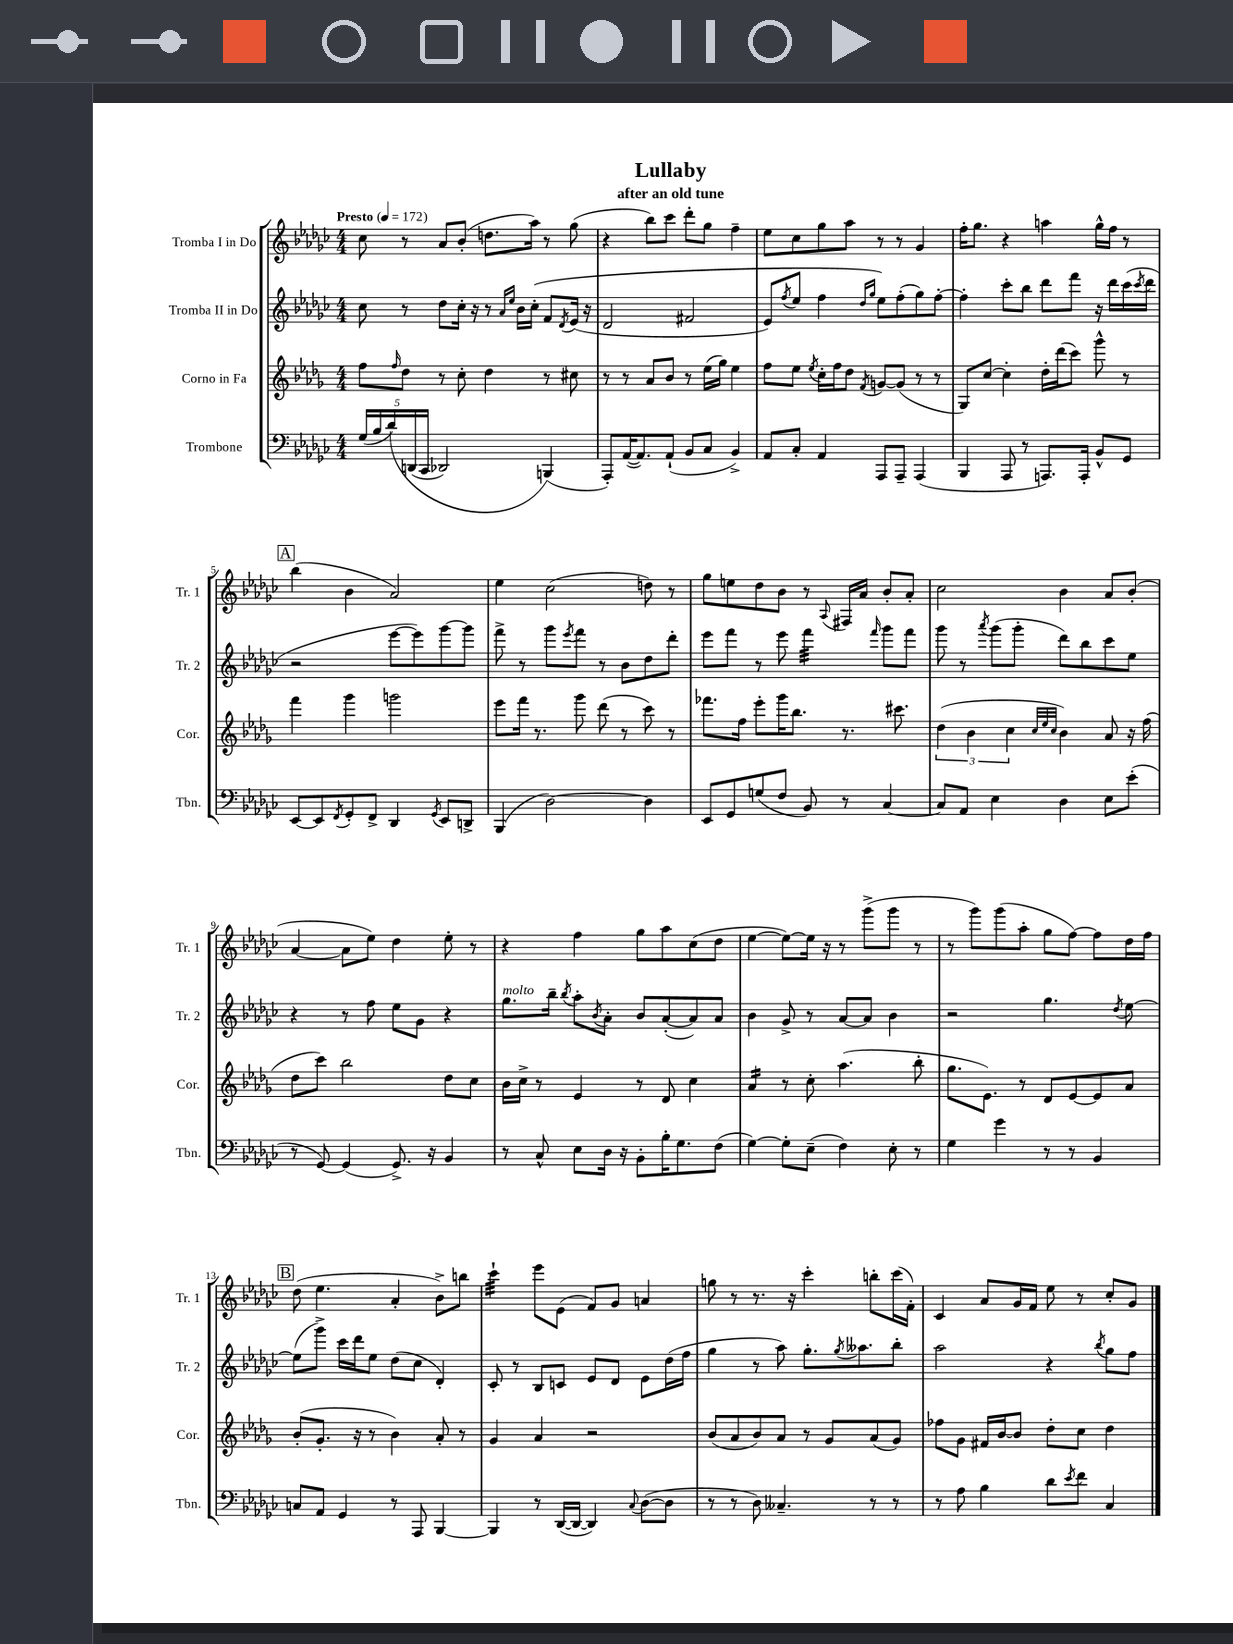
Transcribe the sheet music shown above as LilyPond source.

\header { title = "Lullaby" subtitle = "after an old tune" }
<<
\new StaffGroup <<
\new Staff = "s0" \with { instrumentName = "Tromba I in Do" shortInstrumentName = "Tr. 1" } {
    \clef treble \key ges \major \numericTimeSignature \time 4/4 \tempo "Presto" 4 = 172
    ces''8 r8 aes'8 bes'8-.( d''8. aes''16) r8 ges''8( |
    r4 bes''8) ces'''8 des'''8-. ges''8 f''4-- |
    ees''8 ces''8 ges''8 aes''8 r8 r8 ges'4 |
    f''16-. ges''8. r4 a''4 ges''16-^ f''16 r8 |
    \mark \markup { \box "A" } bes''4( bes'4 aes'2) |
    ees''4 ces''2( d''8) r8 |
    ges''8 e''8 des''8 bes'8 r8 \appoggiatura { aes8 } fis16 aes'16 bes'8-. aes'8-. |
    ces''2 bes'4 aes'8 bes'8-.( |
    aes'4~ aes'8 ees''8) des''4 ees''8-. r8 |
    r4 f''4 ges''8 aes''8 ces''8( des''8 |
    ees''4~ ees''8~) ees''16 r16 r8 ges'''8->( ges'''8 r8 |
    r8 ges'''8) ges'''8( aes''8-. ges''8 f''8~) f''8 des''16 f''16 |
    \mark \markup { \box "B" } des''8( ees''4. aes'4-. bes'8->) b''8 |
    ces'''4:32-! ees'''8 ees'8( f'8) ges'8 a'4 |
    g''8 r8 r8. r16 ces'''4-. b''8-. ces'''16( f'16-.) |
    ces'4 aes'8 ges'16 f'16 ees''8 r8 ces''8-. ges'8 \bar "|." |
}
\new Staff = "s1" \with { instrumentName = "Tromba II in Do" shortInstrumentName = "Tr. 2" } {
    \clef treble \key ges \major \numericTimeSignature \time 4/4
    ces''8 r8 des''8 ces''16-. r16 r8 \grace { aes'16 ees''16 } bes'16 ces''16-.\( f'8 \acciaccatura { des'8 } ees'16( r16 |
    des'2 fis'2 |
    ees'8) \acciaccatura { f''8 } ees''8 f''4 \grace { des''16 ges''16 } ees''8\) f''8-.( ges''8) f''8~-. |
    f''4-. ces'''8-. bes''8 des'''8 f'''8 r16 des'''16 ces'''16( \acciaccatura { ces'''8 } des'''16 |
    \mark \markup { \box "A" } r2 ees'''8~ ees'''8) ges'''8~ ges'''8 |
    f'''8-> r8 ges'''8 \acciaccatura { ees'''8 } f'''8 r8 bes'8 des''8 des'''8-. |
    ees'''8 f'''8 r8 ees'''8 f'''4:32 \grace { f'''16 } ges'''8 f'''8 |
    ges'''8 r8 \acciaccatura { aes'''8 } ges'''8( ges'''8-. des'''8) bes''8 ces'''8 ees''8 |
    r4 r8 f''8 ees''8 ges'8 r4 |
    ges''8.^\markup { \italic "molto" } bes''16-- \acciaccatura { bes''8 } aes''8-. \acciaccatura { bes'8 } aes'8-. bes'8 aes'8~-.( aes'8) aes'8 |
    bes'4 ges'8-> r8 aes'8~ aes'8 bes'4 |
    r2 ges''4. \acciaccatura { des''8 } ees''8~ |
    \mark \markup { \box "B" } ees''8( ges'''8->) ces'''16 des'''16 ees''8 des''8( ces''8 des'4-.) |
    ces'8-. r8 bes8 c'8 ees'8 des'8 ees'8 des''16( f''16 |
    ges''4 r8 aes''8) ges''8.-. \acciaccatura { ges''8 } aeses''8. bes''8-. |
    aes''2 r4 \acciaccatura { bes''8 } ges''8 f''8 \bar "|." |
}
\new Staff = "s2" \with { instrumentName = "Corno in Fa" shortInstrumentName = "Cor." } {
    \clef treble \key des \major \numericTimeSignature \time 4/4
    f''8 \grace { f''16 } des''8 r8 c''8-. des''4 r8 cis''8 |
    r8 r8 aes'8 bes'8 r8 ees''16( ges''16) ees''4 |
    f''8 ees''8 \acciaccatura { ees''8 } c''16-. f''16 des''8 \acciaccatura { f'8 } g'8~ g'8( r8 r8 |
    ges8) c''8~ c''4-. des''16-. des'''16( c'''8) ges'''8-^ r8 |
    \mark \markup { \box "A" } f'''4 ges'''4 g'''2 |
    ees'''8 f'''16 r8. ges'''8 des'''8( r8 c'''8) r8 |
    fes'''8. f''16 ees'''8-. ges'''16 bes''8. r8. cis'''8. |
    \tuplet 3/2 { des''4( bes'4 c''4 } \grace { c''32 ees''32 c''32 } bes'4) aes'8 r16 f''16( |
    des''8 c'''8) bes''2 des''8 c''8 |
    bes'16 c''16-> r8 ees'4 r8 des'8 c''4 |
    aes'4:16 r8 c''8-. aes''4.( bes''8-. |
    ges''8. ees'8.) r8 des'8 ees'8~ ees'8 aes'8 |
    \mark \markup { \box "B" } bes'8-.( ges'8.-. r16 r8 bes'4) aes'8-. r8 |
    ges'4 aes'4 r2 |
    bes'8( aes'8 bes'8) aes'8 r8 ges'8 aes'8( ges'8) |
    fes''8 ges'8 fis'16 bes'16~ bes'8 des''8-. c''8 des''4 \bar "|." |
}
\new Staff = "s3" \with { instrumentName = "Trombone" shortInstrumentName = "Tbn." } {
    \clef bass \key ges \major \numericTimeSignature \time 4/4
    \tuplet 5/4 { ges16( bes16 des'16)\( d,16( ces,16 } des,2) b,,4(\) |
    aes,,8-.) aes,16~( aes,8.) aes,8-!( bes,8 ces8 bes,4->) |
    aes,8 ces8-. aes,4 aes,,8 aes,,8-- aes,,4( |
    bes,,4 aes,,8 r8 a,,8.) a,,16-. bes,8-^ ges,8 |
    \mark \markup { \box "A" } ees,8~ ees,8 \acciaccatura { f,8 } ges,8-. f,8-> des,4 \acciaccatura { ges,8 } ees,8 d,8-> |
    bes,,4( des2~) des4 |
    ees,8 ges,8 g8( f8 bes,8) r8 ces4~ |
    ces8 aes,8 ees4 des4 ees8 ees'8-.( |
    r8 ges,8~) ges,4( ges,8.->) r16 bes,4 |
    r8 ces8-^ ees8 des16 r16 bes,8-. bes16-. ges8. f8( |
    ges4~) ges8-. ees8--( f4) ees8-. r8 |
    ges4 ges'4 r8 r8 bes,4 |
    \mark \markup { \box "B" } c8 aes,8 ges,4 r8 aes,,8 bes,,4~ |
    bes,,4 r8 des,16~( des,16~ des,4) \appoggiatura { ces8 } des8~( des8 |
    r8 r8 des8) ceses4.-- r8 r8 |
    r8 aes8 bes4 des'8 \acciaccatura { ees'8 } f'8 ces4 \bar "|." |
}
>>
>>
